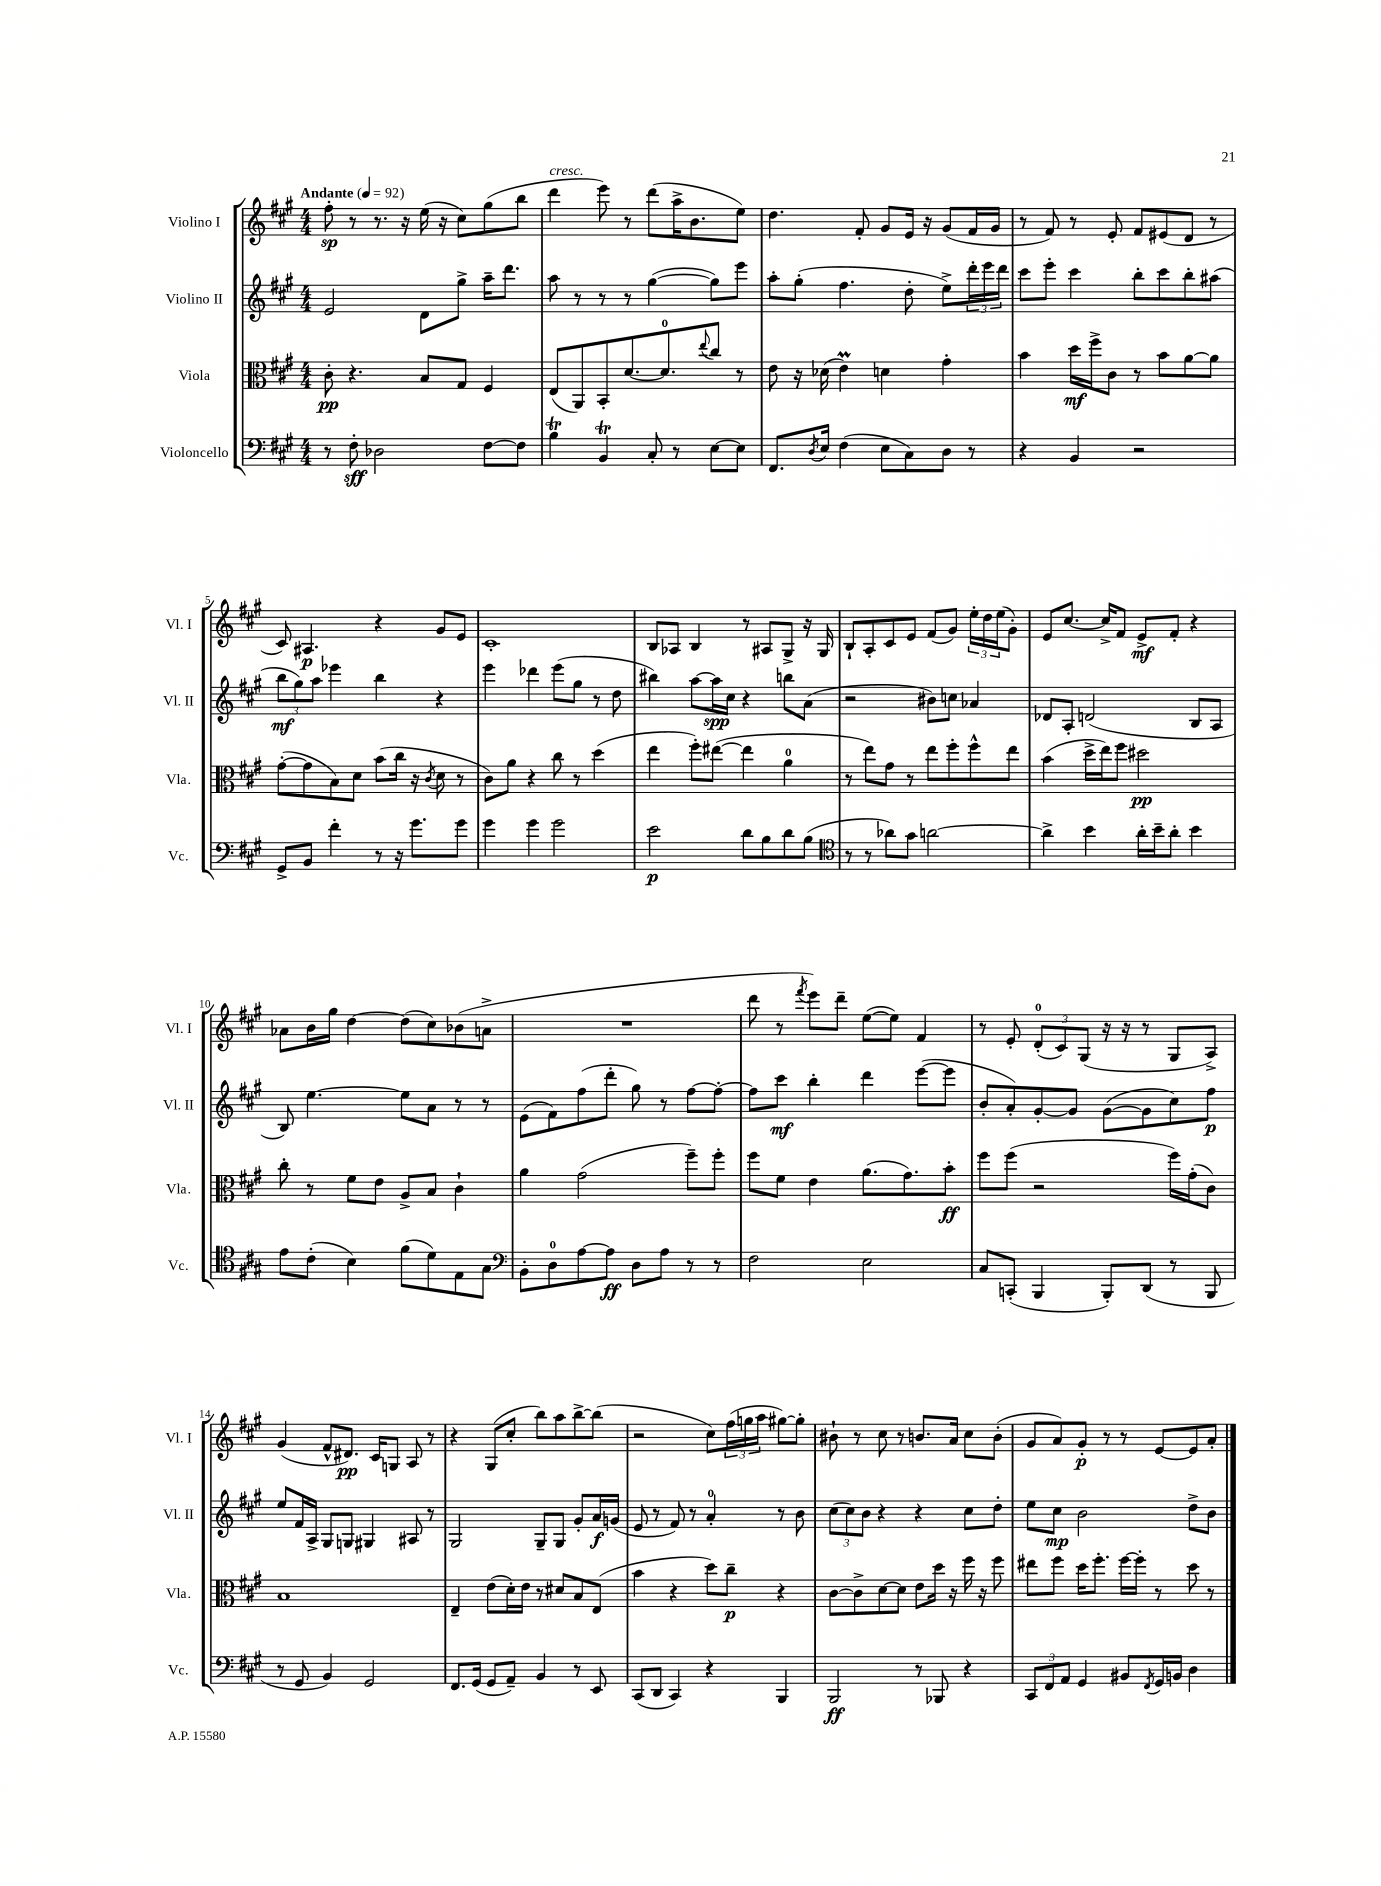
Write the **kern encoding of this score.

**kern	**dynam	**kern	**dynam	**kern	**dynam	**kern	**dynam
*part4	*part4	*part3	*part3	*part2	*part2	*part1	*part1
*staff4	*staff4	*staff3	*staff3	*staff2	*staff2	*staff1	*staff1
*I"Violoncello	*	*I"Viola	*	*I"Violino II	*	*I"Violino I	*
*I'Vc.	*	*I'Vla.	*	*I'Vl. II	*	*I'Vl. I	*
*clefF4	*	*clefC3	*	*clefG2	*	*clefG2	*
*k[f#c#g#]	*	*k[f#c#g#]	*	*k[f#c#g#]	*	*k[f#c#g#]	*
*M4/4	*	*M4/4	*	*M4/4	*	*M4/4	*
*MM92	*	*MM92	*	*MM92	*	*MM92	*
=1	=1	=1	=1	=1	=1	=1	=1
!	!	!	!	!	!	!LO:TX:a:B:t=Andante	!
8r	.	8c#'\	pp	2e/	.	8ff#'\	sp
8F#'\	sff	4.r	.	.	.	8r	.
2D-X\	.	.	.	.	.	8.r	.
.	.	.	.	.	.	16r	.
.	.	8B/L	.	8d\L	.	(16ee\	.
.	.	.	.	.	.	16r	.
.	.	8G#/J	.	8gg#^\J	.	8cc#\L)	.
[8F#\L	.	4F#/	.	16aa~\KL	.	(8gg#\	.
.	.	.	.	8.ddd\J	.	.	.
8F#\J]	.	.	.	.	.	8bb\J	.
=2	=2	=2	=2	=2	=2	=2	=2
!	!	!	!	!	!	!LO:TX:a:i:t=cresc.	!
4BT\	.	(8E/L	.	8aa\	.	4ddd\	.
.	.	8AA/)	.	8r	.	.	.
4BBT/	.	8BB'/	.	8r	.	8eee\)	.
.	.	[8.d/	.	8r	.	8r	.
8C#'/	.	.	.	([4gg#\	.	(8ddd\L	.
.	.	8.d/]	.	.	.	.	.
8r	.	.	.	.	.	16aa^\K	.
.	.	.	.	.	.	8.b\	.
.	.	8qqee/	.	.	.	.	.
[8E\L	.	8cc#/J	.	8gg#\L])	.	.	.
8E\J]	.	8r	.	8eee\J	.	8ee\J)	.
=3	=3	=3	=3	=3	=3	=3	=3
8.FF#/L	.	8e\	.	8aa'\L	.	4.dd\	.
.	.	16r	.	(8gg#'\J	.	.	.
8qD/	.	.	.	.	.	.	.
16E/Jk	.	(16d-X\	.	.	.	.	.
(4F#\	.	4eM\)	.	4.ff#\	.	.	.
.	.	.	.	.	.	8f#'/	.
8E\L	.	4dn\	.	.	.	8g#/L	.
8C#\)	.	.	.	8dd'\	.	16e/Jk	.
.	.	.	.	.	.	16r	.
8D\J	.	4g#'\	.	8ee^\L)	.	(8g#/L	.
8r	.	.	.	24ddd'\L	.	16f#/L	.
.	.	.	.	24eee\	.	.	.
.	.	.	.	.	.	16g#/JJ	.
.	.	.	.	24ddd\JJ	.	.	.
=4	=4	=4	=4	=4	=4	=4	=4
4r	.	4b\	.	8ccc#\L	.	8r	.
.	.	.	.	8eee'\J	.	8f#/)	.
4BB/	.	16dd\LL	mf	4ccc#\	.	8r	.
.	.	16ff#^\J	.	.	.	.	.
.	.	8c#\J	.	.	.	8e'/	.
2r	.	8r	.	8bb'\L	.	8f#/L	.
.	.	8b\L	.	8ccc#\	.	(8e#X/	.
.	.	[8a\	.	8bb'\	.	8d/J	.
.	.	8a\J]	.	(8aa#X\J	.	8r	.
!!LO:LB:g=z
=5	=5	=5	=5	=5	=5	=5	=5
8GG#^/L	.	([8g#'\L	.	12bb\L	mf	8c#/)	.
.	.	.	.	12gg#\)	.	.	.
8BB/J	.	8g#\]	.	.	.	4.A#X/	p
.	.	.	.	12aa\J	.	.	.
4f#'\	.	8B\)	.	4eee-X\	.	.	.
.	.	8d\J	.	.	.	.	.
8r	.	(8b\L	.	4bb\	.	4r	.
16r	.	16cc#\Jk	.	.	.	.	.
8.g#\L	.	16r	.	.	.	.	.
.	.	8qc#/	.	.	.	.	.
.	.	8d\	.	4r	.	8g#/L	.
8g#\J	.	8r	.	.	.	8e/J	.
=6	=6	=6	=6	=6	=6	=6	=6
4g#\	.	8c#\L)	.	4eee\	.	1c#'	.
.	.	8a\J	.	.	.	.	.
4g#\	.	4r	.	4ddd-X\	.	.	.
2g#\	.	8cc#\	.	(8eee\L	.	.	.
.	.	8r	.	8gg#\J	.	.	.
.	.	(4dd\	.	8r	.	.	.
.	.	.	.	8dd\	.	.	.
=7	=7	=7	=7	=7	=7	=7	=7
2e\	p	4ee\	.	4bb#X\)	.	8B/L	.
.	.	.	.	.	.	8A-X/J	.
.	.	8ff#'\L)	.	[8aa\L	.	4B/	.
.	.	([8ee#X\J	.	16aa\L]	spp	.	.
.	.	.	.	16cc#\JJ	.	.	.
8d\L	.	4ee#\]	.	4r	.	8r	.
8B\	.	.	.	.	.	8A#X/L	.
8d\	.	4a\	.	8bbn\L	.	8G#^/J	.
(8B\J	.	.	.	(8a\J	.	16r	.
.	.	.	.	.	.	16G#/	.
=8	=8	=8	=8	=8	=8	=8	=8
*clefC4	*	*	*	*	*	*	*
8r	.	8r	.	2r	.	8B`/L	.
8r	.	8ee\L)	.	.	.	8A'/	.
8a-X\L)	.	8g#\J	.	.	.	8c#/	.
8g#\J	.	8r	.	.	.	8e/J	.
[2an\	.	8ee\L	.	8b#X\L)	.	(8f#/L	.
.	.	8ff#'\	.	8ccn\J	.	8g#/J)	.
.	.	8ff#^^\	.	4a-X/	.	24ee'\LL	.
.	.	.	.	.	.	24dd\	.
.	.	.	.	.	.	(24ee\J	.
.	.	8ee\J	.	.	.	8g#'\J)	.
=9	=9	=9	=9	=9	=9	=9	=9
4a^\]	.	(4b\	.	8d-X/L	.	8e/L	.
.	.	.	.	8A'/J	.	[8.cc#/J	.
4b\	.	16dd^\LL	.	(2dn/	.	.	.
.	.	16ee\J)	.	.	.	16cc#^/KL]	.
.	.	8ff#\J	.	.	.	8f#/J	.
16a'\LL	.	2dd#X\	pp	.	.	8e^/L	mf
16b~\J	.	.	.	.	.	.	.
8a'\J	.	.	.	.	.	8f#'/J	.
4b\	.	.	.	8B/L	.	4r	.
.	.	.	.	8A/J	.	.	.
!!LO:LB:g=z
=10	=10	=10	=10	=10	=10	=10	=10
8e\L	.	8cc#'\	.	8B/)	.	8a-X\L	.
(8c#'\J	.	8r	.	[4.ee\	.	16b\L	.
.	.	.	.	.	.	16gg#\JJ	.
4B\)	.	8f#\L	.	.	.	[4dd\	.
.	.	8e\J	.	.	.	.	.
(8f#\L	.	8A^/L	.	8ee\L]	.	(8dd\L]	.
8d\)	.	8B/J	.	8a\J	.	8cc#\)	.
8E\	.	4c#`\	.	8r	.	(8b-X\	.
8G#\J	.	.	.	8r	.	8an^\J	.
=11	=11	=11	=11	=11	=11	=11	=11
*clefF4	*	*	*	*	*	*	*
8BB'\L	.	4a\	.	(8e\L	.	1r	.
8D\	.	.	.	8f#\)	.	.	.
[8A\	.	(2g#\	.	(8ff#\	.	.	.
8A\J]	ff	.	.	8ddd'\J	.	.	.
8D\L	.	.	.	8gg#\)	.	.	.
8A\J	.	.	.	8r	.	.	.
8r	.	8ff#~\L)	.	[8ff#\L	.	.	.
8r	.	8ff#'\J	.	8ff#'\J_	.	.	.
=12	=12	=12	=12	=12	=12	=12	=12
2F#\	.	8ff#\L	.	8ff#\L]	.	8ddd\	.
.	.	8f#\J	.	8ccc#\J	mf	8r	.
.	.	.	.	.	.	8qfff#/	.
.	.	4e\	.	4bb'\	.	8eee\L)	.
.	.	.	.	.	.	8ddd~\J	.
2E\	.	(8.a\L	.	4ddd\	.	([8ee\L	.
.	.	.	.	.	.	8ee\J])	.
.	.	8.g#\)	.	.	.	.	.
.	.	.	.	([8eee\L	.	4f#/	.
.	.	8b'\J	ff	8eee\J]	.	.	.
=13	=13	=13	=13	=13	=13	=13	=13
8C#/L	.	8ff#\L	.	8b'/L	.	8r	.
(8CCn'/J	.	(8ff#\J	.	8a'/)	.	8e'/	.
4BBB/	.	2r	.	[8g#'/	.	(12d'/L	.
.	.	.	.	.	.	12c#/)	.
.	.	.	.	8g#/J]	.	.	.
.	.	.	.	.	.	(12G#/J	.
8BBB'/L)	.	.	.	([8g#\L	.	16r	.
.	.	.	.	.	.	16r	.
(8DD/J	.	.	.	8g#\]	.	8r	.
8r	.	16ff#\LL)	.	8cc#\)	.	8G#/L	.
.	.	(16g#'\J	.	.	.	.	.
8BBB/	.	8c#\J)	.	8ff#\J	p	8A^/J)	.
!!LO:LB:g=z
=14	=14	=14	=14	=14	=14	=14	=14
8r	.	1B	.	8ee/L	.	(4g#/	.
8GG#/	.	.	.	16f#/L	.	.	.
.	.	.	.	16A^/JJ	.	.	.
4BB/)	.	.	.	8G#/L	.	8f#^^/L	.
.	.	.	.	8Gn/J	.	8.d#X/J)	pp
2GG#/	.	.	.	4G#X/	.	.	.
.	.	.	.	.	.	16c#/KL	.
.	.	.	.	.	.	8Gn/J	.
.	.	.	.	8A#X/	.	8A/	.
.	.	.	.	8r	.	8r	.
=15	=15	=15	=15	=15	=15	=15	=15
8.FF#/L	.	4E~/	.	2G#/	.	4r	.
(16GG#/Jk	.	.	.	.	.	.	.
8GG#/L	.	(8e\L	.	.	.	(8G#/L	.
8AA~/J)	.	16d'\L)	.	.	.	8cc#'/J	.
.	.	16e\JJ	.	.	.	.	.
4BB/	.	8r	.	8G#~/L	.	8bb\L)	.
.	.	8d#X/L	.	8G#/J	.	8aa\	.
8r	.	8B/	.	8g#'/L	.	[8bb^\	.
8EE/	.	(8E/J	.	16a/L	f	(8bb\J]	.
.	.	.	.	(16gn/JJ	.	.	.
=16	=16	=16	=16	=16	=16	=16	=16
(8CC#/L	.	4b\	.	8e/	.	2r	.
8DD/J	.	.	.	8r	.	.	.
4CC#/)	.	4r	.	8f#/)	.	.	.
.	.	.	.	8r	.	.	.
4r	.	8dd\L)	.	4a'/	.	8cc#\L)	.
.	.	8cc#~\J	p	.	.	(24ff#\L	.
.	.	.	.	.	.	24ggn\	.
.	.	.	.	.	.	24aa\JJ	.
4BBB/	.	4r	.	8r	.	[8gg#X\L)	.
.	.	.	.	8b\	.	8gg#'\J]	.
=17	=17	=17	=17	=17	=17	=17	=17
2BBB/	ff	[8c#\L	.	(12cc#\L	.	8b#X`\	.
.	.	.	.	12cc#\)	.	.	.
.	.	8c#^\]	.	.	.	8r	.
.	.	.	.	12b\J	.	.	.
.	.	[8d\	.	4r	.	8cc#\	.
.	.	8d\J]	.	.	.	8r	.
8r	.	8e\L	.	4r	.	8.bn/L	.
8BBB-X/	.	16dd\Jk	.	.	.	.	.
.	.	16r	.	.	.	16a/Jk	.
4r	.	16ff#\	.	8cc#\L	.	8cc#\L	.
.	.	16r	.	.	.	.	.
.	.	8ff#\	.	8dd'\J	.	(8b'\J	.
=18	=18	=18	=18	=18	=18	=18	=18
12CC#/L	.	8ee#X\L	.	8ee\L	.	8g#/L	.
12FF#/	.	.	.	.	.	.	.
.	.	8ff#\J	.	8cc#\J	mp	8a/)	.
12AA/J	.	.	.	.	.	.	.
4GG#/	.	16dd\KL	.	2b\	.	8g#'/J	p
.	.	8.ff#'\J	.	.	.	.	.
.	.	.	.	.	.	8r	.
8BB#X/L	.	[16ff#\LL	.	.	.	8r	.
.	.	16ff#'\JJ]	.	.	.	.	.
8qFF#/	.	.	.	.	.	.	.
16GG#/L	.	8r	.	.	.	[8e/L	.
16BBn/JJ	.	.	.	.	.	.	.
4D\	.	8dd\	.	8dd^\L	.	8e/]	.
.	.	8r	.	8b\J	.	8a'/J	.
==	==	==	==	==	==	==	==
*-	*-	*-	*-	*-	*-	*-	*-
